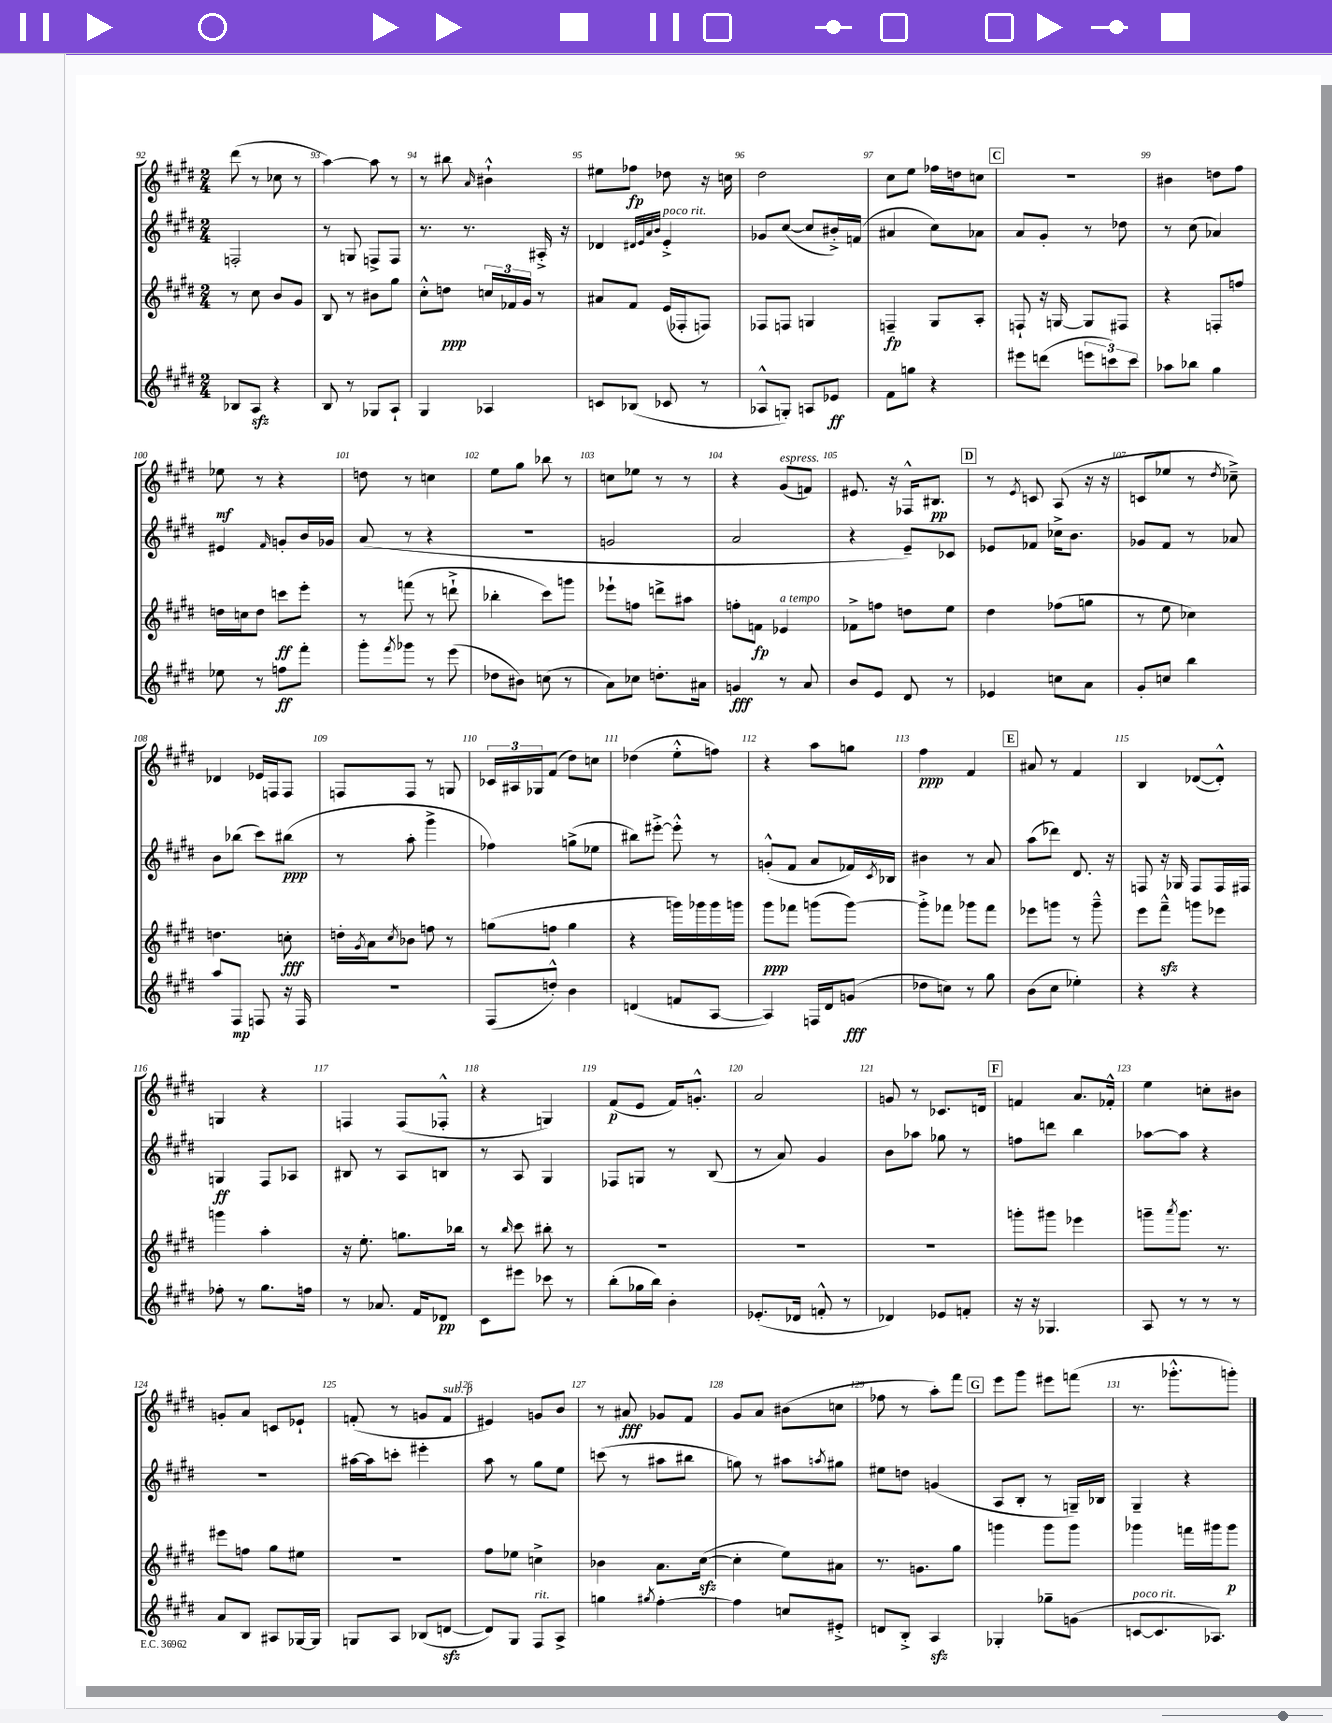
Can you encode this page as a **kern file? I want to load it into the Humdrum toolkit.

**kern	**kern	**kern	**kern
*staff4	*staff3	*staff2	*staff1
*clefG2	*clefG2	*clefG2	*clefG2
*k[f#c#g#d#]	*k[f#c#g#d#]	*k[f#c#g#d#]	*k[f#c#g#d#]
*M2/4	*M2/4	*M2/4	*M2/4
8B-/L	8r	2F'/	(8ddd#\
8A/J	8cc#\	.	8r
4r	8b/L	.	8cc-\
.	8g#/J	.	8r
=	=	=	=
8B/	8B/	8r	[4aa\)
8r	8r	8G/	.
8G-/L	8b#\L	8F^/L	8aa\]
8A`/J	8gg#\J	8F/J	8r
=	=	=	=
4G#/	8cc#'^^\L	8.r	8r
.	8dd\J	.	8bb#\
.	.	8.r	.
.	.	.	16qqa/
4A-/	24cc/LL	.	4b#`^^\
.	24f-/	.	.
.	24g#/JJ	.	.
.	8r	16A#'^/	.
.	.	16r	.
=	=	=	=
8c/L	8a#/L	4d-/	8ee#\L
(8B-/J	8f#/J	.	8ff-\J
.	.	32qqd#/LLL	.
.	.	32qqe/	.
.	.	32qqa/	.
.	.	32qqb/JJJ	.
8c-/	(16e/LL	4e'^/	8dd-\
.	16F-'/J	.	.
8r	8F/J)	.	16r
.	.	.	16cc\
=	=	=	=
8A-^^/L	8F-/L	8g-/L	2dd#\
8G'/J)	8F/J	([8cc#/J	.
8A/L	4G/	8cc#/]L	.
8e-/J	.	16b#'^/L)	.
.	.	(16f/JJ	.
=	=	=	=
8f#\L	4F~/	4a#/	8cc#\L
8gg\J	.	.	8ee\J
4r	8G#/L	8cc#\L)	16ff-\LL
.	.	.	16dd\J
.	8A'/J	8a-\J	8cc\J
=	=	=	=
8eee#\L	8F`/	8a/L	2r
(8ddd\J	16r	8g#'/J	.
.	[16G/	.	.
12eee\L	8G/]L	8r	.
12ccc\)	.	.	.
.	8F#/J	8dd-\	.
12ccc\J	.	.	.
=	=	=	=
8aa-\L	4r	8r	4b#\
8bb-\J	.	(8cc#\	.
4gg#\	8F'/L	4a-/)	8dd\L
.	8ff/J	.	8ff#\J
=	=	=	=
8ee-\	16dd\LL	4e#/	8ee-\
.	16cc\J	.	.
8r	8dd\J	.	8r
.	.	16qqf#/	.
8ff\L	8ccc\L	8g'/L	4r
8fff#'\J	8eee'\J	16b/L	.
.	.	16g-/JJ	.
=	=	=	=
8ggg#'\L	8r	(8a/	8dd\
8qfff#/	.	.	.
8ggg-\J	(8fff\	8r	8r
8r	8r	4r	4cc\
(8eee\	8ddd`^\	.	.
=	=	=	=
8dd-\L	4bb-'\	2r	8ee\L
8b#\J)	.	.	8gg#\J
(8cc\	8ccc#\L)	.	8bb-\
8r	8ggg\J	.	8r
=	=	=	=
8a\L)	8eee-`\L	2g/	8cc\L
8cc-\J	8ff\J	.	8ee-\J
8.dd'\L	8ddd^\L	.	8r
.	8aa#\J	.	8r
16a#\Jk	.	.	.
=	=	=	=
4g/	8ff'\L	2a/	4r
.	8f\J	.	.
8r	4e-/	.	(8g#/L
8a/	.	.	8f/J)
=	=	=	=
8b/L	8f-^\L	4r	8.e#/
8e/J	8ff\J	.	.
.	.	.	16r
8d#/	8dd\L	8e~/L)	16F-^^/LK
.	.	.	8.B#/J
8r	8ee\J	8c-/J	.
=	=	=	=
4e-/	4dd#\	8e-/L	8r
.	.	.	8qe/
.	.	8f-/J	8c/
8cc\L	(8ff-\L	16cc-^\LK	(8A/
.	.	8.b\J	.
8a\J	8gg\J	.	16r
.	.	.	16r
=	=	=	=
8g#'/L	8r	8g-/L	8c/L
8cc/J	8ee\	8f#/J	8ee-/J
4bb\	4cc-\)	8r	8r
.	.	.	8qdd#/
.	.	8a-/	8cc-~^\)
=	=	=	=
8aa/L	4.dd\	8b\L	4d-/
8F#/J	.	(8bb-\J	.
8F/	.	8ccc#\L)	16e-/LL
.	.	.	16F/J
16r	8cc'\	(8bb#\J	8F/J
16F/	.	.	.
=	=	=	=
2r	16dd'\LL	8r	8F/L
.	8qg#/	.	.
.	16a\J	.	.
.	8qcc#/	.	.
.	8b-\J	8aa'\	8F/J
.	8ff\	4ggg#^\	8r
.	8r	.	8G/
=	=	=	=
(8F#/L	(8gg\L	4ff-\)	24c-/LL
.	.	.	24A#/
.	.	.	24G-/J
8dd'^^/J)	8ff\J	.	(8f#/J
4b\	4gg\	(8gg^\L	8dd#\L)
.	.	8ee-\J	8cc\J
=	=	=	=
(4d/	4r	8bb#\L)	(4dd-\
.	.	[8eee#'^\J	.
8f/L	16ggg\LL)	8eee#'^^\]	8ee'^^\L
.	16ggg-\	.	.
[8A/J	16ggg-\	8r	8ff\J)
.	16ggg\JJ	.	.
=	=	=	=
4A/])	8ggg#\L	(8g'^^/L	4r
.	8fff-\J	8f#/J	.
16F/LL	(8ggg\L	8a/L	8aa\L
16d#/J	.	.	.
(8g/J	[8ggg\J)	16f-/L)	8gg\J
.	.	8qc#/	.
.	.	16B-/JJ	.
=	=	=	=
8dd-\L	8ggg'^\]L	4b#\	4ff#\
8cc\J)	8fff-\J	.	.
8r	8ggg-\L	8r	4f#/
8gg#\	8fff-\J	8a/	.
=	=	=	=
(8b\L	8eee-\L	(8aa\L	8a#/
8cc#\J	8ggg\J	8ddd-\J)	8r
4ee-'\)	8r	8.d#/	4f#/
.	8ggg~^^\	.	.
.	.	16r	.
=	=	=	=
4r	8eee\L	8F/	4B/
.	8fff#~^^\J	16r	.
.	.	16G-/	.
4r	8ggg\L	8F/L	([8d-/L
.	8eee-\J	16F/L	8d-'^^/]J)
.	.	16F#/JJ	.
=	=	=	=
8ff-'\	4ggg\	4G/	4G/
8r	.	.	.
8.gg#\L	4aa'\	8F#/L	4r
.	.	8A-/J	.
16ff\Jk	.	.	.
=	=	=	=
8r	16r	8B#/	4F/
.	8.ee'\	.	.
8.a-/	.	8r	.
.	8.gg\L	8A/L	(8F/L
16f#/LK	.	.	.
8d-/J	.	8B/J	8F-'^^/J
.	16bb-\Jk	.	.
=	=	=	=
8c#\L	8r	8r	4r
.	16qqbb/	.	.
8eee#\J	8ccc#\	8A/	.
8ccc-\	8bb#'\	4G#/	4G/)
8r	8r	.	.
=	=	=	=
(8bb'\L	2r	8F-/L	(8f#/L
16gg-\L	.	8G/J	8e/J
16bb\JJ)	.	.	.
4b'\	.	8r	16f#/LK)
.	.	.	8.g'^^/J
.	.	(8B/	.
=	=	=	=
(8.e-'/L	2r	8r	2a/
.	.	8a/)	.
16d-/Jk	.	.	.
8f'^^/	.	4g#/	.
8r	.	.	.
=	=	=	=
4d-/)	2r	8b\L	8g/
.	.	8aa-\J	8r
8e-/L	.	8gg-\	8.c-/L
8f'/J	.	8r	.
.	.	.	16d/Jk
=	=	=	=
16r	8ggg'\L	8ff\L	4f/
16r	.	.	.
4.G-/	8ggg#\J	8ddd\J	.
.	4eee-\	4bb\	8.a/L
.	.	.	16f-'^^/Jk
=	=	=	=
8A/	8ggg~\L	[8aa-\L	4ee\
.	8qaaa/	.	.
8r	8.ggg\J	8aa-\]J	.
8r	.	4r	8cc'\L
.	8.r	.	.
8r	.	.	8b#\J
=	=	=	=
8a/L	8eee#\L	2r	8g'/L
8B/J	8ff\J	.	8a/J
8A#/L	8gg#\L	.	8c/L
[16G-/L	8ee#\J	.	8e-`/J
16G-/]JJ	.	.	.
=	=	=	=
8G/L	2r	[16aa#\LL	(8f'/
.	.	16aa#\]J	.
8A/J	.	8ccc'\J	8r
(8B-/L	.	4eee#'\	8g/L
[8d/J	.	.	8f/J
=	=	=	=
8d/]L)	8ff#\L	8aa\	4e#/)
8G#/J	8ee-\J	8r	.
8F#/L	4cc^\	8gg#\L	8g/L
8A^/J	.	8ee\J	8b/J
=	=	=	=
4gg\	4b-\	(8ccc\	8r
.	.	8r	8a#/
8qgg#/	.	.	.
[4ff#'\	8.a\L	8aa#\L	8g-/L
.	.	8bb#\J	8f#/J
.	([16cc#\Jk	.	.
=	=	=	=
4ff#\]	4cc#'\]	8gg\)	8g#/L
.	.	8r	8a/J
8cc/L	8ee\L)	8aa#\L	(8b#\L
.	.	8qaa/	.
8e#'^/J	8a#\J	8gg#\J	8cc\J
=	=	=	=
8d/L	8.r	8ee#\L	8ff-\
8B'^/J	.	8dd\J	8r
.	8.g\L	.	.
4A/	.	(4g/	8aa'\L)
.	8gg#\J	.	8fff#\J
=	=	=	=
4G-'/	4ggg\	8A/L	8eee\L
.	.	8B'/J	8ggg#\J
8gg-~\L	8ggg\L	8r	8eee#\L
(8g\J	8ggg\J	16G~/LL)	(8fff\J
.	.	16B-/JJ	.
=	=	=	=
[8c/L	4ggg-\	4G#~/	8.r
8.c/]	.	.	.
.	.	.	8.ggg-'^^\L
.	16fff\LL	4r	.
8.A-/J)	16ggg#\J	.	.
.	8ggg#\J	.	8ggg'\J)
==	==	==	==
*-	*-	*-	*-
